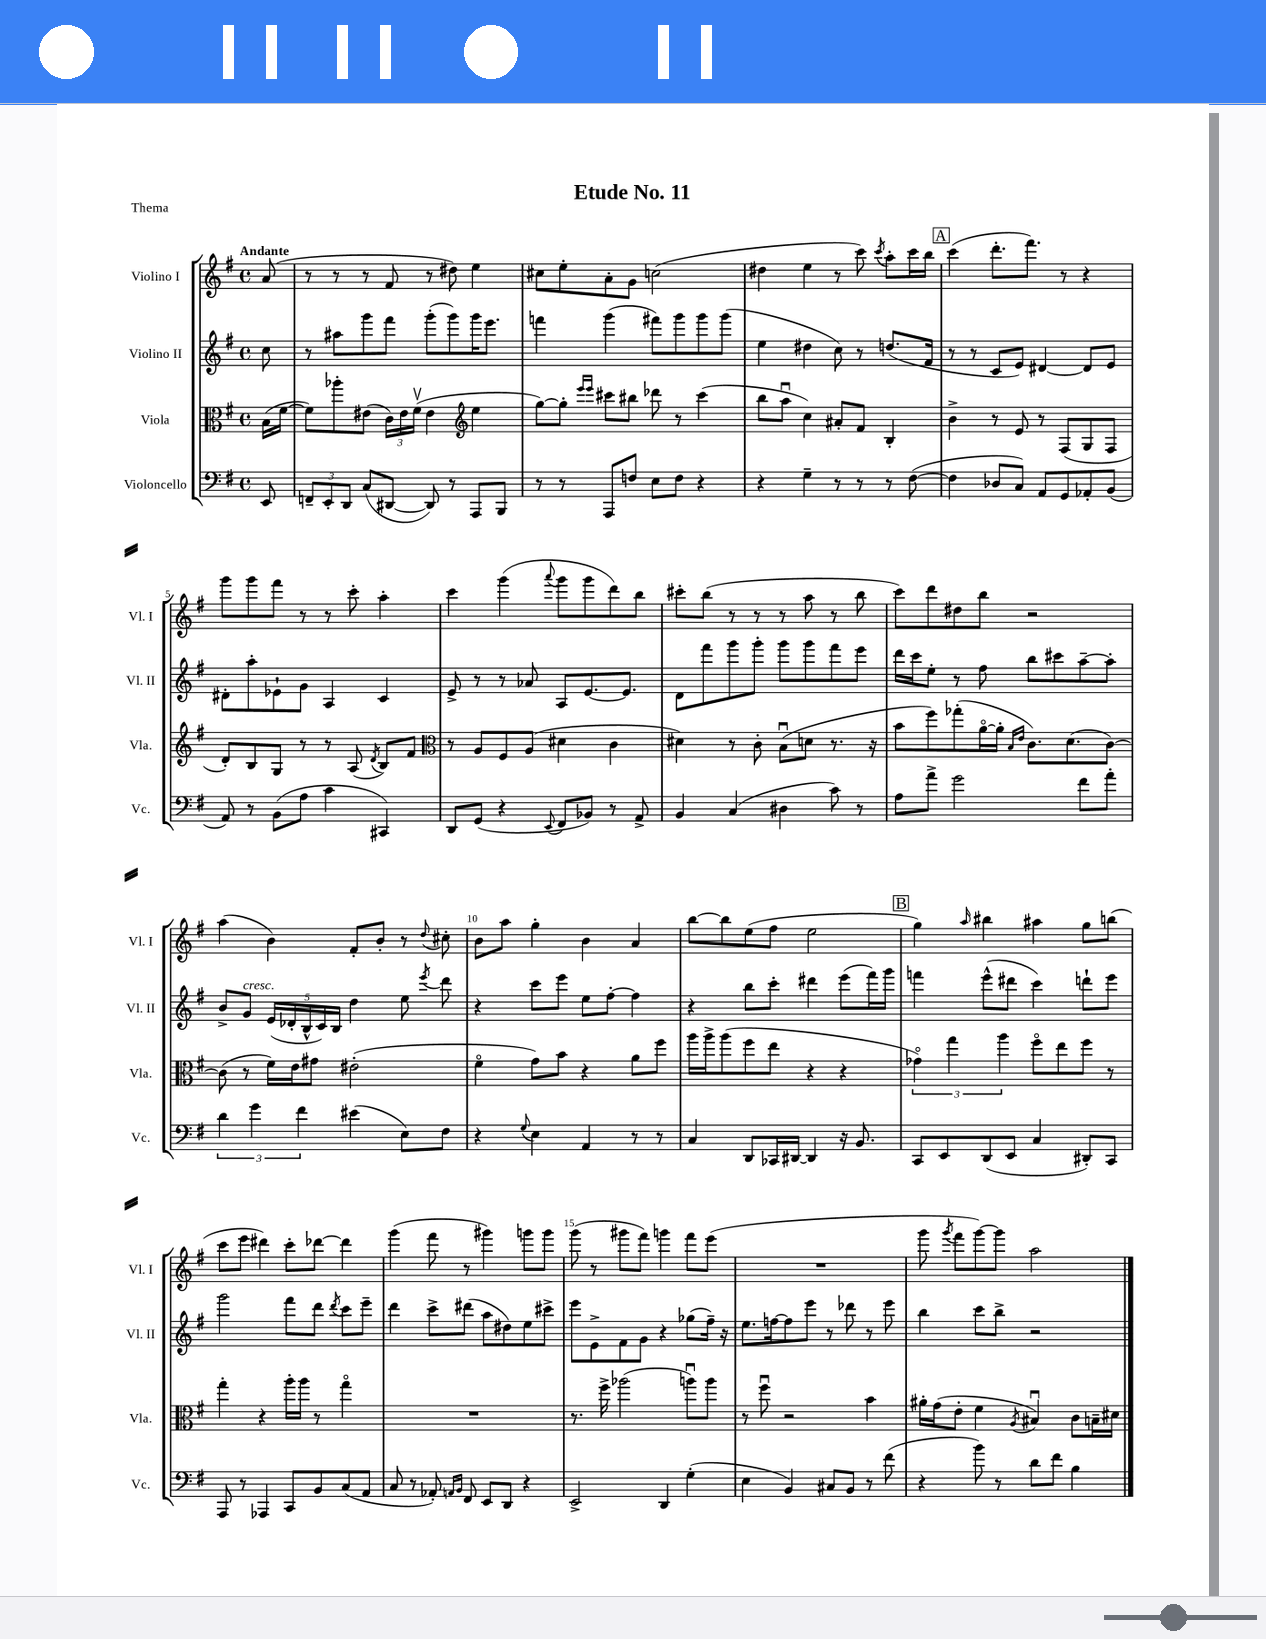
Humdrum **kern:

**kern	**kern	**kern	**kern
*staff4	*staff3	*staff2	*staff1
*clefF4	*clefC3	*clefG2	*clefG2
*k[f#]	*k[f#]	*k[f#]	*k[f#]
*M4/4	*M4/4	*M4/4	*M4/4
*met(c)	*met(c)	*met(c)	*met(c)
8EE/	(16B\LL	8cc\	(8a/
.	[16f#\JJ	.	.
=	=	=	=
12FF~/L	8f#\]L)	8r	8r
12EE'/	.	.	.
.	8aa-'\	8aa#\L	8r
12DD/J	.	.	.
(8C/L	(8e#\J	8ggg\	8r
[8DD#/J	24c\LL)	8fff#\J	8f#/
.	24e#\	.	.
.	(24f#v\JJ	.	.
8DD#/])	4e#\	(8ggg'\L	8r
8r	.	8ggg\)	8dd#\)
*	*clefG2	*	*
8AAA/L	4ee\	16ggg\K	4ee\
.	.	8.eee\J	.
8BBB/J	.	.	.
=	=	=	=
8r	[8gg\L)	4fff\	8cc#\L
8r	8gg'\]J	.	8ee'\
.	16qqeee/LL	.	.
.	16qqeee/JJ	.	.
8AAA/L	8ccc#\L	(4ggg\	8a'\
8F/J	8bb#\J	.	8g\J
8E\L	8ddd-\	8fff#\L)	(2cc\
8F\J	8r	8ggg\	.
4r	(4ccc#\	8ggg\	.
.	.	(8ggg\J	.
=	=	=	=
4r	8bb\L	4ee\	4dd#\
.	8aau\J	.	.
4G~\	4cc\)	4dd#\	4ee\
8r	8a#'/L	8cc\)	8r
8r	8f#/J	8r	8ccc\)
.	.	.	8qccc/
8r	4B'/	(8.dd/L	8aa'\L
([8F#\	.	.	16ccc\L
.	.	16f#/Jk	16bb\JJ
=	=	=	=
4F#\]	4b^\	8r	(4ccc\
.	.	8r	.
8D-/L	8r	8c/L	8.ddd'\L
8C/J)	8e/	8e/J)	.
.	.	.	8.fff#\J)
8AA/L	8r	[4d#/	.
8GG/	(8F#/L	.	8r
8AA-'/	8G/	8d#/]L	4r
(8BB/J	8F#/J	8e/J	.
=	=	=	=
8AA/)	8d'/L)	8d#'\L	8ggg\L
8r	8B/	8aa'\	8ggg\
(8BB\L	8G/J	8e-`\	8fff#\J
8A\J	8r	8g\J	8r
4c\	8r	4A/	8r
.	(8A/	.	8ccc'\
.	8qd/	.	.
4CC#/)	8B/L)	4c/	4aa'\
.	8f#/J	.	.
=	=	=	=
*	*clefC3	*	*
8DD/L	8r	8e^/	4ccc\
(8GG/J	8A/L	8r	.
4r	8F#/	8r	(4ggg\
.	(8A/J	8a-/	.
8qqEE/	.	.	8qqaaa/
8FF#/L	4d#\	8A/L	8ggg\L
8BB-/J)	.	[8.e/	8ggg\
8r	4c\	.	8ddd\)
.	.	8.e/]J	.
8AA^/	.	.	8bb\J
=	=	=	=
4BB/	4d#\)	8d\L	8ccc#'\L
.	.	8fff#\	(8bb\J
(4C/	8r	8ggg\	8r
.	8c'\	8ggg'\J	8r
4D#\	(8Bu\L	8ggg\L	8r
.	8d\J	8ggg\	8aa\
8c\)	8.r	8fff#\	8r
8r	.	8eee\J	8bb\
.	16r	.	.
=	=	=	=
8A\L	8b\L	16ddd\LL	8ccc\L)
.	.	16ccc\J	.
8a^\J	8ff#\)	8ee'\J	8ddd\
2g\	(8gg-'\	8r	8dd#\
.	[16ao\L	8ff#\	8bb\J
.	16a'\]JJ	.	.
.	16qqB/LL	.	.
.	16qqe/JJ	.	.
.	8.c\L)	8bb\L	2r
.	.	8ccc#\	.
.	(8.d\	.	.
8f#\L	.	[8aa~\	.
8a'\J	[8c\J)	8aa'\]J	.
=	=	=	=
6d\	(8c\]	8b^/L	(4aa\
.	8r	8g/J	.
6g\	.	.	.
.	16f#\LL)	(20e/LL	4b\)
.	.	20d-'/	.
.	16e\J	.	.
6f#\	.	.	.
.	.	20B^^/	.
.	8g#\J	.	.
.	.	20c/)	.
.	.	20B/JJ	.
(4e#\	(2e#'\	4dd\	8f#'/L
.	.	.	8b'/J
8E\L)	.	8ee\	8r
.	.	8qeee/	8qqdd/
8F#\J	.	8ddd\	8cc#'\
=	=	=	=
4r	4f#o\	4r	8b\L
.	.	.	8aa\J
8qqG/	.	.	.
4E\	8g\L)	8ccc\L	4gg'\
.	8b\J	8eee\J	.
4AA/	4r	8ee\L	4b\
.	.	[8ff#'\J	.
8r	8a\L	4ff#\]	4a/
8r	8ff#\J	.	.
=	=	=	=
4C/	16aa\LL	4r	[8bb\L
.	16aa^\J	.	.
.	(8aa\	.	8bb\]
8DD/L	8ff#\	8bb\L	(8ee\
16CC-/L	8ee\J	8ccc'\J	8ff#\J
[16DD#/JJ	.	.	.
4DD#/]	4r	4ddd#\	2ee\
16r	4r	(8eee\L	.
8.BB/	.	.	.
.	.	16fff#\L)	.
.	.	16ggg\JJ	.
=	=	=	=
8CC/L	6g-o\)	4fff\	4gg\)
8EE/	.	.	.
.	6gg\	.	.
.	.	.	16qqaa/
(8DD/	.	(8eee^^\L	4bb#\
.	6aa\	.	.
8EE/J	.	8ddd#\J	.
4C/	8ff#o\L	4ccc\)	4aa#\
.	8ee\	.	.
8DD#'/L)	8ff#\J	8ddd`\L	8gg\L
8CC/J	8r	8eee\J	(8bb\J
=	=	=	=
8AAA/	4gg'\	2ggg\	8ccc\L
8r	.	.	8eee\J
4AAA-/	4r	.	4ddd#\)
8CC/L	16aa'\LL	8fff#\L	8ccc'\L
.	16aa\JJ	.	.
8BB/	8r	8ddd\J	[8ddd-\J
.	.	8qddd/	.
(8C/	4ggo\	8ccc\L	4ddd-\]
8AA/J	.	8eee~\J	.
=	=	=	=
8C/	1r	4ddd\	(4ggg\
8r	.	.	.
8AA-'/)	.	8ccc^\L	8fff#\
16qqAA/LL	.	.	.
16qqBB/JJ	.	.	.
8FF#/	.	(8ddd#\J	8r
8EE/L	.	8aa\L	4ggg#\)
8DD/J	.	8dd#\)	.
4r	.	8ee\	8ggg\L
.	.	8ccc#^\J	8ggg\J
=	=	=	=
2EE^/	8.r	8eee\L	(8ggg\
.	.	8e^\	8r
.	16ff#^\	.	.
.	(2aa-\	8f#\	8ggg#\L
.	.	8g\J	8fff#\J)
4DD/	.	4r	4ggg\
(4G'\	8aau\L)	(8gg-\L	8fff#\L
.	8aa\J	16ff#~\Jk)	(8eee\J
.	.	16r	.
=	=	=	=
4E\	8r	8.ee\L	1r
.	8ff#u\	.	.
.	.	[16ff\k	.
4BB/)	2r	8ff\]	.
.	.	8eee\J	.
8C#/L	.	8r	.
8BB/J	.	8ddd-\	.
8r	4b\	8r	.
(8f#\	.	8eee\	.
=	=	=	=
4r	16a#'\LL	4bb\	8ggg\
.	(16g\J	.	.
.	.	.	8qggg/
.	8e'\J	.	8fff#\L
8b\)	4f#\	8ccc\L	[8ggg\)
8r	.	8bb^\J	8ggg\]J
.	8qA/	.	.
8d\L	4B#u/)	2r	2aa\
8f#\J	.	.	.
4B\	8c\L	.	.
.	16B~\L	.	.
.	16d#\JJ	.	.
==	==	==	==
*-	*-	*-	*-
